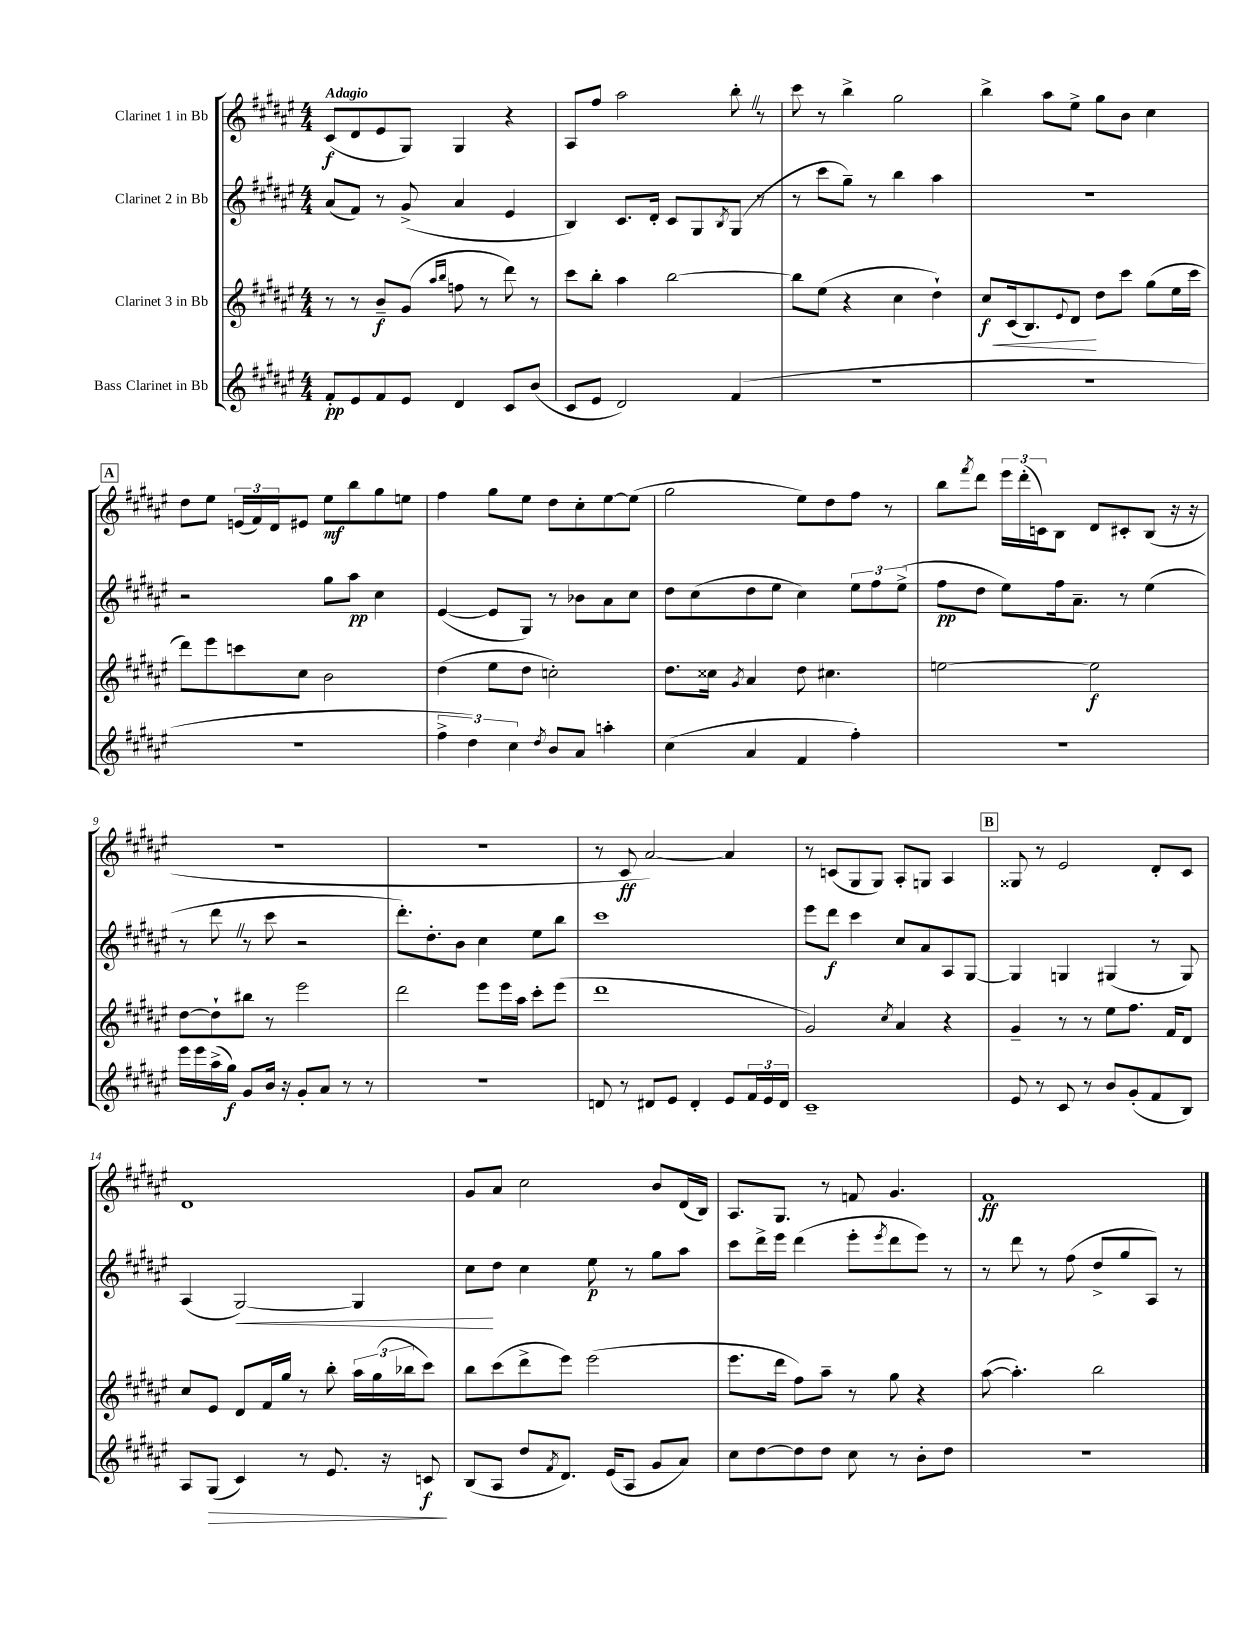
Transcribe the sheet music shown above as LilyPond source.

<<
\new StaffGroup <<
\new Staff = "s0" \with { instrumentName = "Clarinet 1 in Bb" } {
    \clef treble \key fis \major \numericTimeSignature \time 4/4 \tempo "Adagio"
    cis'8\f( dis'8 eis'8 gis8) gis4 r4 |
    ais8 fis''8 ais''2 b''8-. \once \override BreathingSign.text = \markup { \musicglyph "scripts.caesura.straight" } \breathe r8 |
    cis'''8 r8 b''4-> gis''2 |
    b''4-> ais''8 eis''8-> gis''8 b'8 cis''4 |
    \mark \markup { \box "A" } dis''8 eis''8 \tuplet 3/2 { e'16( fis'16) dis'16 } eis'8 eis''8\mf b''8 gis''8 e''8 |
    fis''4 gis''8 eis''8 dis''8 cis''8-. eis''8~ eis''8( |
    gis''2 eis''8) dis''8 fis''8 r8 |
    b''8 \acciaccatura { fis'''8 } dis'''8 \tuplet 3/2 { eis'''16 dis'''16-.( c'16) } b8 dis'8 cis'8-. b8( r16 r16 |
    R1 |
    R1 |
    r8 cis'8\ff ais'2~) ais'4 |
    r8 c'8( gis8 gis8) ais8-. g8 ais4 |
    \mark \markup { \box "B" } gisis8 r8 eis'2 dis'8-. cis'8 |
    dis'1 |
    gis'8 ais'8 cis''2 b'8 dis'16( b16) |
    ais8. gis8. r8 f'8 gis'4. |
    fis'1\ff \bar "|." |
}
\new Staff = "s1" \with { instrumentName = "Clarinet 2 in Bb" } {
    \clef treble \key fis \major \numericTimeSignature \time 4/4
    ais'8( fis'8) r8 gis'8->( ais'4 eis'4 |
    b4) cis'8. dis'16-. cis'8 gis8 \acciaccatura { b8 } gis8( r8 |
    r8 cis'''8 gis''8--) r8 b''4 ais''4 |
    R1 |
    \mark \markup { \box "A" } r2 gis''8 ais''8\pp cis''4 |
    eis'4~( eis'8 gis8) r8 bes'8 ais'8 cis''8 |
    dis''8 cis''8( dis''8 eis''8 cis''4) \tuplet 3/2 { eis''8 fis''8 eis''8->( } |
    fis''8\pp dis''8 eis''8) fis''16 ais'8.-- r8 eis''4( |
    r8 dis'''8 \once \override BreathingSign.text = \markup { \musicglyph "scripts.caesura.straight" } \breathe r8 cis'''8 r2 |
    dis'''8.-.) dis''8.-. b'8 cis''4 eis''8 b''8 |
    cis'''1 |
    eis'''8 dis'''8\f cis'''4 cis''8 ais'8 ais8 gis8~ |
    \mark \markup { \box "B" } gis4 g4 gis4( r8 gis8) |
    ais4( gis2~\<) gis4 |
    cis''8\! dis''8 cis''4 eis''8\p r8 gis''8 ais''8 |
    cis'''8 dis'''16-> eis'''16 dis'''4( eis'''8-. \acciaccatura { eis'''8 } dis'''8 eis'''8) r8 |
    r8 dis'''8 r8 fis''8( dis''8-> gis''8 ais8) r8 \bar "|." |
}
\new Staff = "s2" \with { instrumentName = "Clarinet 3 in Bb" } {
    \clef treble \key fis \major \numericTimeSignature \time 4/4
    r8 r8 b'8--\f gis'8( \grace { ais''16 b''16 } f''8 r8 dis'''8) r8 |
    cis'''8 b''8-. ais''4 b''2~ |
    b''8 eis''8( r4 cis''4 dis''4-!) |
    cis''8\f\< cis'16( b8.) \appoggiatura { eis'8 } dis'8\! dis''8 cis'''8 gis''8( eis''16 cis'''16 |
    \mark \markup { \box "A" } dis'''8) eis'''8 c'''8 cis''8 b'2 |
    dis''4( eis''8 dis''8 c''2-.) |
    dis''8. cisis''16 \acciaccatura { gis'8 } ais'4 dis''8 cis''4. |
    e''2~ e''2\f |
    dis''8~ dis''8-! bis''8 r8 eis'''2 |
    dis'''2 eis'''8 eis'''16 ais''16 cis'''8-. eis'''8( |
    dis'''1 |
    gis'2) \acciaccatura { cis''8 } ais'4 r4 |
    \mark \markup { \box "B" } gis'4-- r8 r8 eis''8 fis''8. fis'16 dis'8 |
    cis''8 eis'8 dis'8 fis'16 gis''16 r8 b''8-. \tuplet 3/2 { ais''16 gis''16( bes''16 } cis'''8) |
    b''8 cis'''8( dis'''8-> eis'''8) eis'''2( |
    eis'''8. dis'''16 fis''8) ais''8-- r8 gis''8 r4 |
    ais''8~( ais''4.-.) b''2 \bar "|." |
}
\new Staff = "s3" \with { instrumentName = "Bass Clarinet in Bb" } {
    \clef treble \key fis \major \numericTimeSignature \time 4/4
    fis'8-.\pp eis'8 fis'8 eis'8 dis'4 cis'8 b'8( |
    cis'8 eis'8 dis'2) fis'4( |
    R1 |
    R1 |
    \mark \markup { \box "A" } R1 |
    \tuplet 3/2 { fis''4-> dis''4) cis''4 } \acciaccatura { dis''8 } b'8 ais'8 a''4-. |
    cis''4( ais'4 fis'4 fis''4-.) |
    R1 |
    eis'''16 eis'''16 ais''16->( gis''16\f) gis'8 b'16 r16 gis'8-. ais'8 r8 r8 |
    R1 |
    d'8 r8 dis'8 eis'8 dis'4-. eis'8 \tuplet 3/2 { fis'16 eis'16 dis'16 } |
    cis'1-- |
    \mark \markup { \box "B" } eis'8 r8 cis'8 r8 b'8 gis'8-.( fis'8 b8) |
    ais8 gis8\>( cis'4) r8 eis'8. r16 c'8\f\! |
    b8( ais8 dis''8 \acciaccatura { fis'8 } dis'8.) eis'16( ais8 gis'8 ais'8) |
    cis''8 dis''8~ dis''8 dis''8 cis''8 r8 b'8-. dis''8 |
    R1 \bar "|." |
}
>>
>>
